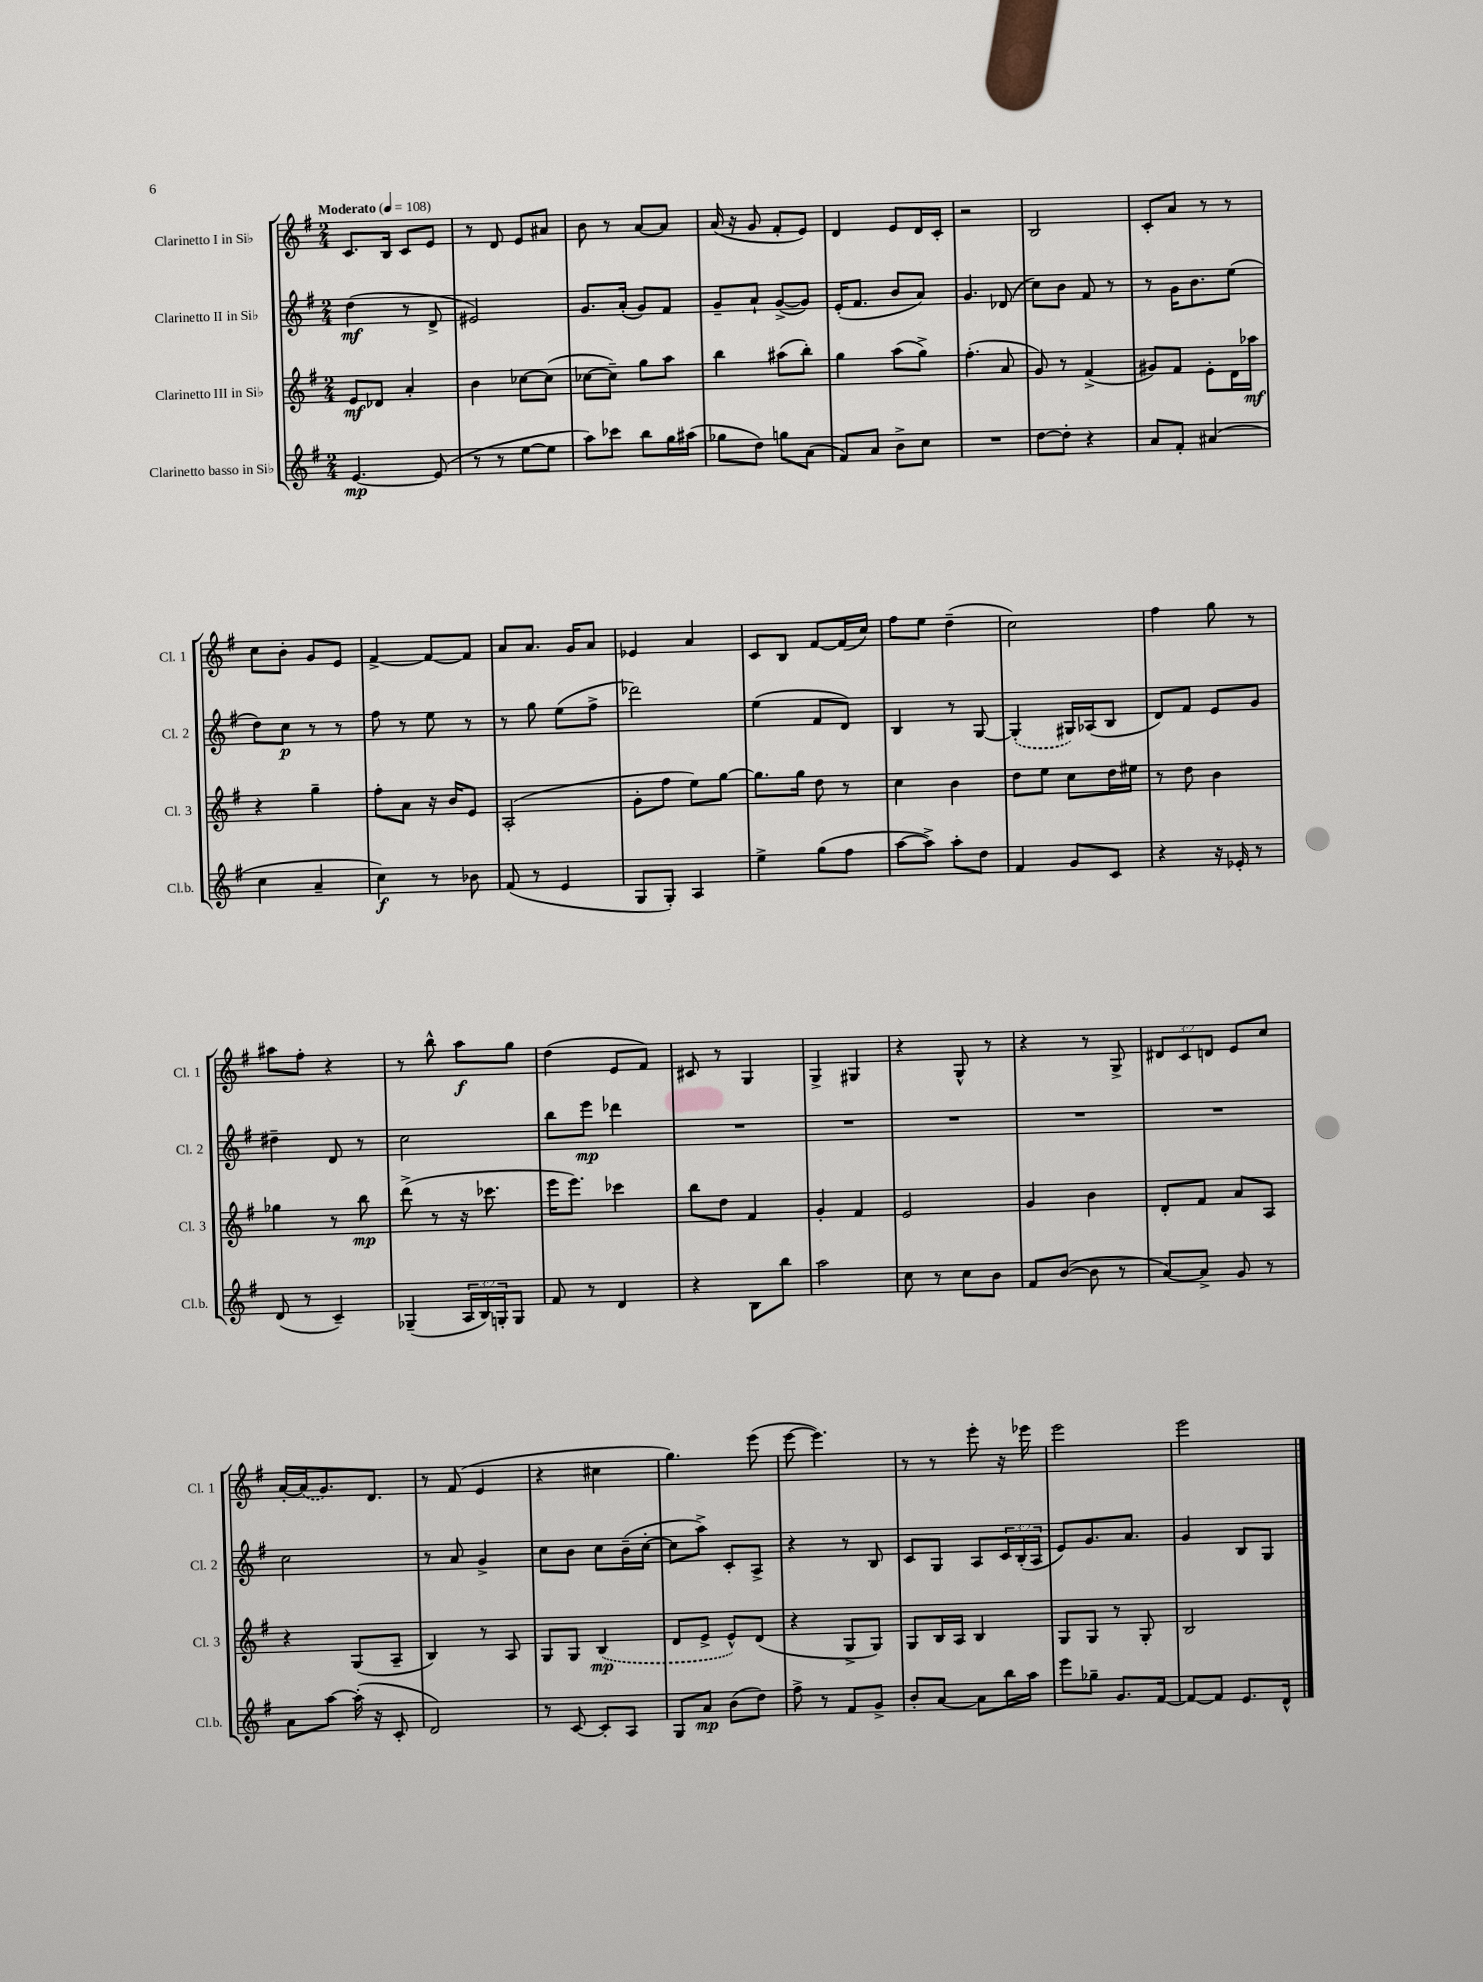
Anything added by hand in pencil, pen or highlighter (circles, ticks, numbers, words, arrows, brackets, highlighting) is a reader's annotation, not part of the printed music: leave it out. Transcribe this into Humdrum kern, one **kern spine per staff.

**kern	**kern	**kern	**kern
*staff4	*staff3	*staff2	*staff1
*clefG2	*clefG2	*clefG2	*clefG2
*k[f#]	*k[f#]	*k[f#]	*k[f#]
*M2/4	*M2/4	*M2/4	*M2/4
*MM108	*MM108	*MM108	*MM108
[4.e	8e	(4dd	8.c
.	8d-	.	.
.	.	.	16B
.	4a'	8r	8c
(8e]	.	8d^	8e
=	=	=	=
8r	4b	2e#)	8r
8r	.	.	8d
[8ee	[8cc-	.	8e
8ee]	(8cc-]	.	8a#
=	=	=	=
8aa)	[8cc-	8.g	8b
8ccc-	8cc-~])	.	8r
.	.	(16a'	.
8bb	8gg	8g)	[8a
16gg	8aa	8f#	8a]
(16aa#	.	.	.
=	=	=	=
8gg-	4bb	8g~	(16a
.	.	.	16r
8dd)	.	8a`	8g
8gg	(8aa#	([8g^	8f#'
(8a	8bb')	8g])	8e)
=	=	=	=
8f#)	4gg	(16e'	4d
.	.	8.f#	.
8a	.	.	.
8b^	(8aa	8b	8e
8cc	8gg^)	8a)	16d
.	.	.	16c'
=	=	=	=
2r	(4.ff#'	4.g	2r
.	8a	(8d-	.
=	=	=	=
[8dd	8g)	8cc)	2B
8dd']	8r	8b	.
4r	(4f#^	8f#	.
.	.	8r	.
=	=	=	=
8a	8g#)	8r	8c'
8f#'	8f#	16g	8a
.	.	8.b	.
(4a#	8e'	.	8r
.	16d	(8ee	8r
.	16aa-	.	.
=	=	=	=
4cc	4r	8dd)	8cc
.	.	8cc	8b'
4a~	4gg~	8r	8g
.	.	8r	8e
=	=	=	=
4cc)	8ff#'	8ff#	[4f#^
.	8a	8r	.
8r	16r	8ee	8f#_
.	16b	.	.
8b-	8e	8r	8f#]
=	=	=	=
(8f#	(2A'	8r	8a
8r	.	8gg	8.a
4e	.	(8ee	.
.	.	.	16g
.	.	8ff#^	8a
=	=	=	=
8G	8g'	2ddd-)	4e-
8G')	8ff#	.	.
4A	8ee)	.	4a
.	[8gg	.	.
=	=	=	=
4ee^	8.gg]	(4ee	8c
.	.	.	8B
.	16gg	.	.
(8gg	8dd	8f#	[8f#
8ff#	8r	8d)	(16f#]
.	.	.	16cc)
=	=	=	=
[8aa	4cc	4B	8ff#
8aa^])	.	.	8ee
8aa'	4b	8r	(4dd~
8dd	.	[8G	.
=	=	=	=
4f#	8dd	(4G']	2cc)
.	8ee	.	.
8g	8cc	16G#)	.
.	.	(16A-	.
8c	16dd	8B	.
.	16ee#	.	.
=	=	=	=
4r	8r	8d)	4ff#
.	8dd	8f#	.
16r	4b	8e	8gg
16e-'	.	.	.
8r	.	8g	8r
=	=	=	=
(8d	4gg-	4dd#~	8aa#
8r	.	.	8ff#'
4c~)	8r	8d	4r
.	8bb	8r	.
=	=	=	=
(4G-~	(8ddd^	2cc	8r
.	8r	.	8bb^^
24A	16r	.	8aa
24B)	.	.	.
.	8.ccc-	.	.
24G'	.	.	.
8G	.	.	8gg
=	=	=	=
8f#	16eee	8bb	(4dd
.	8.eee)	.	.
8r	.	8eee	.
4d	4ccc-	4ddd-	8e
.	.	.	8f#)
=	=	=	=
4r	8bb	2r	8c#
.	8dd	.	8r
8B	4f#	.	4G
8bb	.	.	.
=	=	=	=
2aa	4g'	2r	4G^
.	4f#	.	4G#
=	=	=	=
8cc	2e	2r	4r
8r	.	.	.
8cc	.	.	8G^^
8b	.	.	8r
=	=	=	=
8f#	4g	2r	4r
([8b	.	.	.
8b]	4b	.	8r
8r	.	.	8G^
=	=	=	=
[8a)	8d'	2r	12d#
.	.	.	12c
8a^]	8f#	.	.
.	.	.	12d
8g	8a	.	8e
8r	8A	.	8cc
=	=	=	=
8a	4r	2cc	[16a'
.	.	.	(16a]
[8aa	.	.	8.g)
(16aa']	(8G	.	.
16r	.	.	8.d
8c'	8A~	.	.
=	=	=	=
2d)	4B)	8r	8r
.	.	8a	(8f#
.	8r	4g^	4e
.	8A	.	.
=	=	=	=
8r	8G	8cc	4r
[8c	8G	8b	.
8c']	(4B	8cc	4cc#
8A	.	(16b~	.
.	.	[16cc'	.
=	=	=	=
8G	8d	8cc]	4.gg)
8a	8e^	8aa^)	.
(8b	8e^^)	8c'	.
8dd)	(8d	8A^	(8eee
=	=	=	=
8ff#^	4r	4r	[8eee
8r	.	.	4.eee])
8f#	8G^	8r	.
8g^	8G)	8B	.
=	=	=	=
8b'	8G	8c	8r
[8a	16B	8G	8r
.	16A	.	.
8a]	4B	8A	8eee'
16bb	.	24c	16r
.	.	(24B'	.
16aa	.	.	16eee-
.	.	24A	.
=	=	=	=
8eee	8G	8e)	2eee
8gg-~	8G	8.g	.
8.g	8r	.	.
.	.	8.a	.
.	8G'	.	.
[16f#	.	.	.
=	=	=	=
8f#_	2B	4g	2eee
8f#]	.	.	.
8.e	.	8B	.
.	.	8G	.
16d^^	.	.	.
==	==	==	==
*-	*-	*-	*-
